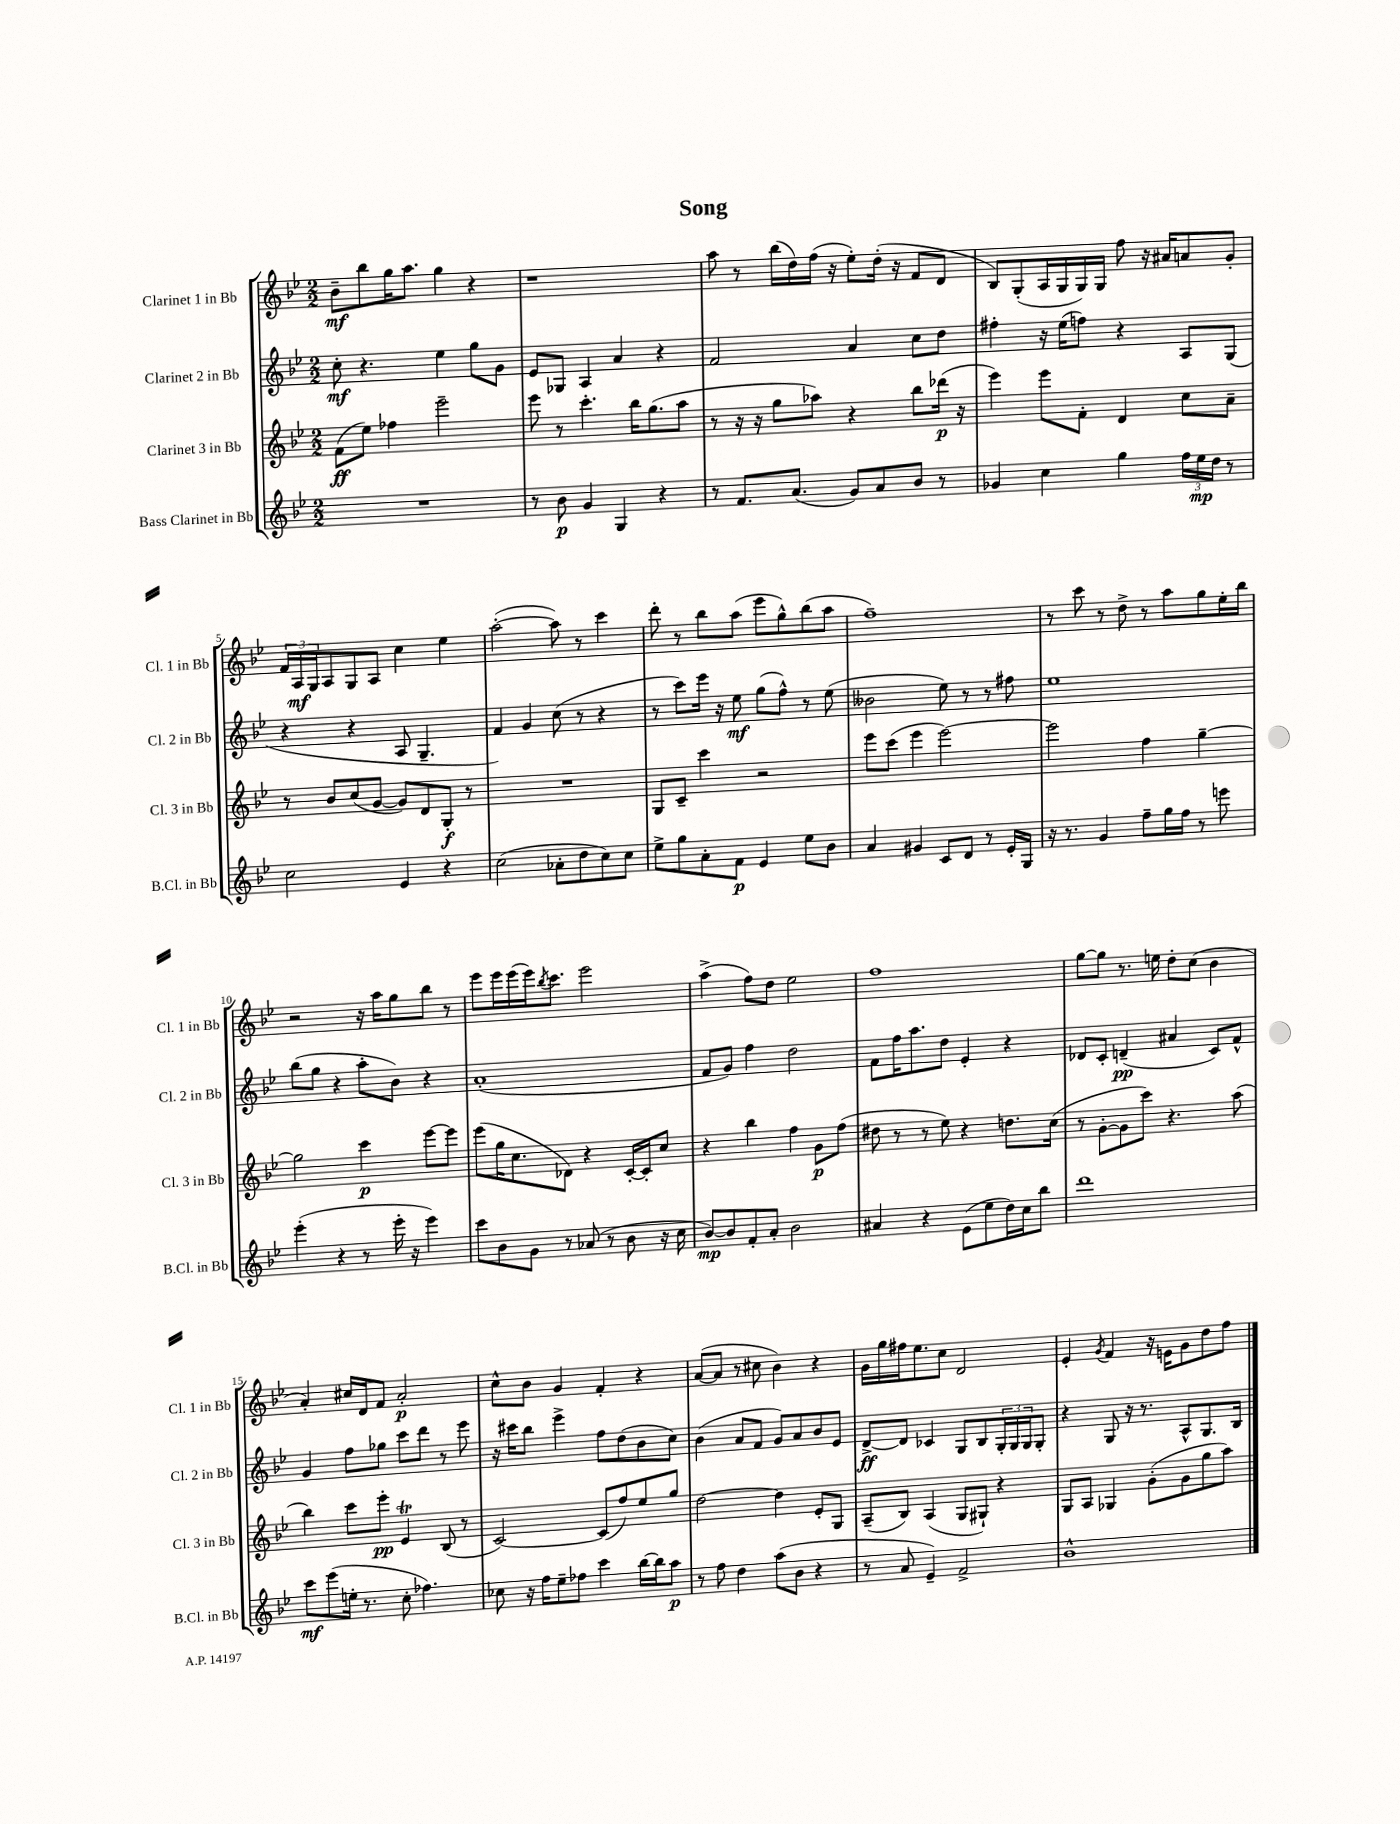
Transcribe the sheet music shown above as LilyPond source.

\header { title = "Song" }
<<
\new StaffGroup <<
\new Staff = "s0" \with { instrumentName = "Clarinet 1 in Bb" shortInstrumentName = "Cl. 1 in Bb" } {
    \clef treble \key bes \major \numericTimeSignature \time 2/2
    bes'8--\mf bes''8 g''16 a''8. g''4 r4 |
    r1 |
    a''8 r8 bes''16( d''16) f''16( r16 ees''8-.) d''16-.( r16 f'8 d'8 |
    bes8) g8-.( a16 g16 g16) g16 f''8 r16 ais'16 a'8 g'8-. |
    \tuplet 3/2 { f'16 a16\mf g16 } a8 g8 a8 c''4 ees''4 |
    a''2~-.( a''8) r8 c'''4 |
    d'''8-. r8 bes''8 a''8( ees'''8 g''8-^) bes''8( a''8 |
    f''1--) |
    r8 c'''8 r8 d''8-> r8 a''8 g''8 ees''16-. bes''16 |
    r2 r16 a''16 g''8 bes''8 r8 |
    ees'''8 ees'''16 ees'''16( ees'''16) \acciaccatura { bes''8 } c'''8. ees'''2 |
    a''4->( f''8) d''8 ees''2 |
    f''1 |
    g''8~ g''8 r8. e''16 d''8-. c''8( bes'4 |
    a'4-.) cis''16 d'16 f'8 a'2-.\p |
    c''8-^ bes'8 g'4 f'4-. r4 |
    a'8~( a'8 r8 cis''8 bes'4) r4 |
    g'16 g''16 fis''16 ees''8. c''8 d'2 |
    ees'4-. \acciaccatura { g'8 } f'4 r16 e'16 g'8 d''8 f''8 \bar "|." |
}
\new Staff = "s1" \with { instrumentName = "Clarinet 2 in Bb" shortInstrumentName = "Cl. 2 in Bb" } {
    \clef treble \key bes \major \numericTimeSignature \time 2/2
    c''8-.\mf r4. ees''4 g''8 g'8 |
    ees'8 ges8 a4 a'4 r4 |
    f'2 a'4 c''8 d''8 |
    fis''4-. r16 ees''16( f''8) r4 a8 g8( |
    r4 r4 a8 g4.-- |
    f'4) g'4 c''8( r8 r4 |
    r8 c'''8) ees'''16 r16 ees''8\mf g''8( f''8-^) r8 ees''8( |
    beses'2 ees''8) r8 r8 fis''8 |
    ees''1 |
    bes''8( g''8 r4 a''8-. bes'8) r4 |
    a'1-.( |
    f'8 g'8) f''4 d''2 |
    f'8 f''16 a''8. d''8 ees'4-. r4 |
    des'8 c'8-. d'4--\pp( ais'4 c'8) f'8-^ |
    g'4 f''8 ges''8 c'''8 d'''8 r8 ees'''8 |
    r16 cis'''16 bes''8 ees'''4-> f''8 d''8( bes'8 c''8) |
    bes'4( a'8 f'8 g'8) a'8 bes'8 ees'8 |
    d'8~->\ff d'8 ces'4 g8 bes8 \tuplet 3/2 { g16-. g16 g16 } g8-. |
    r4 g8 r16 r8. a8-^ g8. bes16 \bar "|." |
}
\new Staff = "s2" \with { instrumentName = "Clarinet 3 in Bb" shortInstrumentName = "Cl. 3 in Bb" } {
    \clef treble \key bes \major \numericTimeSignature \time 2/2
    f'8\ff( ees''8) fes''4 ees'''2-- |
    ees'''8 r8 c'''4.-. bes''16 g''8.( a''8 |
    r8 r16 r16 g''8 aes''8) r4 bes''8 des'''16\p( r16 |
    ees'''4) ees'''8 f'8-. d'4 c''8 a'8-- |
    r8 bes'8 c''8( g'8~ g'8) d'8 g8-.\f r8 |
    R1 |
    g8 c'8-- c'''4 r2 |
    ees'''8 c'''8( ees'''4 ees'''2~) |
    ees'''2 f''4 g''4~-- |
    g''2 c'''4\p ees'''8~ ees'''8 |
    ees'''8( g''16 c''8. des'8) r4 c'16~-. c'16-. c''8 |
    r4 bes''4 f''4 g'8\p f''8( |
    dis''8 r8 r8 ees''8) r4 d''8. c''16( |
    r8 g'8~-. g'8 c'''8) r4. a''8( |
    bes''4) c'''8 ees'''8-.\pp ees'4\trill bes8( r8 |
    c'2~) c'8( f''8) ees''8 g''8 |
    d''2~ d''4 ees'8-. g8 |
    a8--( bes8) a4( g8 gis8-!) r4 |
    g8 a8 ges4 g'8-.( g'8 g''8 a''8) \bar "|." |
}
\new Staff = "s3" \with { instrumentName = "Bass Clarinet in Bb" shortInstrumentName = "B.Cl. in Bb" } {
    \clef treble \key bes \major \numericTimeSignature \time 2/2
    R1 |
    r8 bes'8\p g'4 g4 r4 |
    r8 f'8. a'8.( g'8) a'8 bes'8 r8 |
    ges'4 c''4 g''4 \tuplet 3/2 { f''16 ees''16\mp d''16 } r8 |
    c''2 ees'4 r4 |
    c''2( aes'8-. d''8 c''8) c''8 |
    ees''8-> g''8 a'8-. f'8\p ees'4 ees''8 bes'8 |
    a'4 gis'4 c'8 d'8 r8 ees'16-. g16 |
    r16 r8. g'4 f''8-- g''16 f''16 r8 e'''8 |
    ees'''4-.( r4 r8 ees'''16-. r16 ees'''4) |
    c'''8 bes'8 g'8 r8 aes'8( r8 bes'8 r16 c''16 |
    bes'8~\mp) bes'8 f'8-. a'8-. bes'2 |
    ais'4 r4 ees'8( ees''8 d''16) c''16 bes''8 |
    d'''1 |
    c'''8\mf ees'''8( e''16-. r8. c''8-. fes''4.) |
    ces''8 r16 f''16 ees''8-- fes''8 c'''4 bes''16~ bes''16 a''8\p |
    r8 f''8 d''4 a''8( bes'8 r4 |
    r8 a'8 ees'4--) f'2-> |
    bes'1-^ \bar "|." |
}
>>
>>
